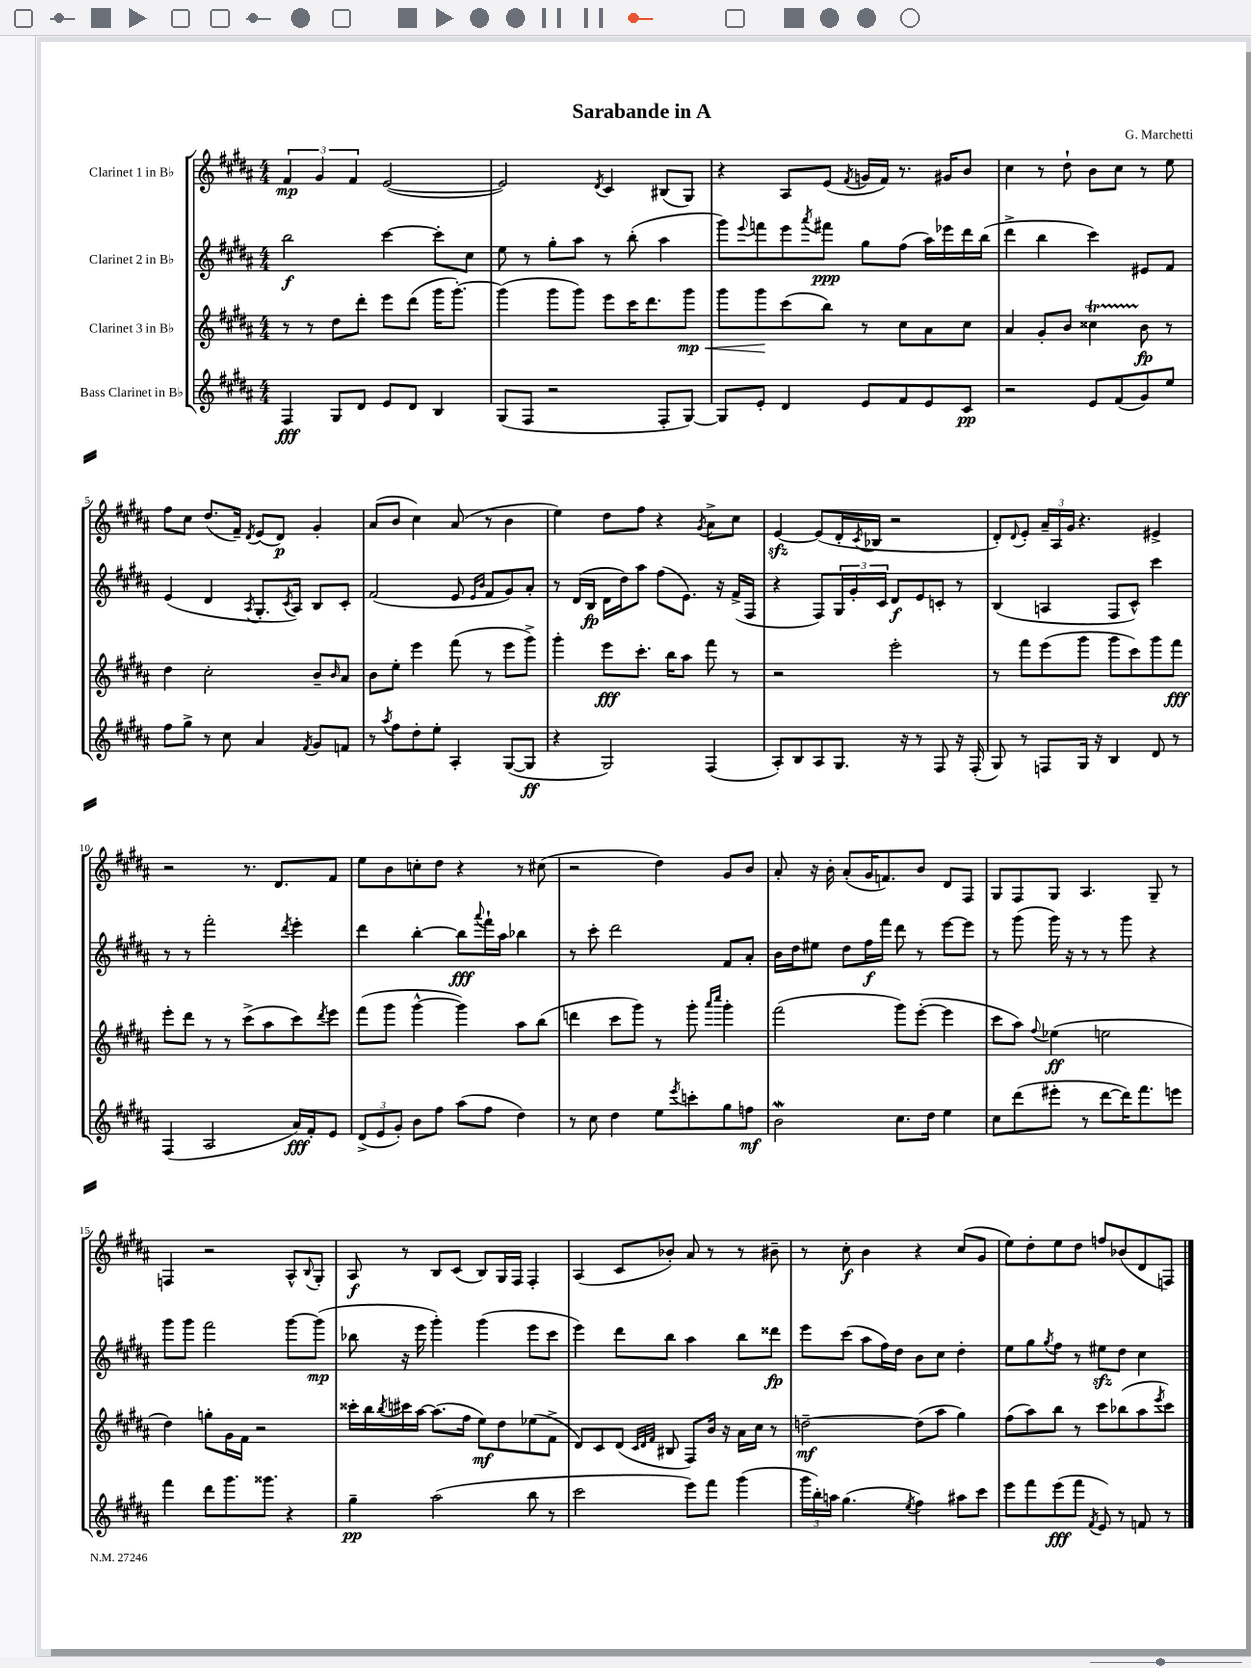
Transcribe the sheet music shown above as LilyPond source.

\header { title = "Sarabande in A" composer = "G. Marchetti" }
<<
\new StaffGroup <<
\new Staff = "s0" \with { instrumentName = "Clarinet 1 in Bb" } {
    \clef treble \key b \major \numericTimeSignature \time 4/4
    \tuplet 3/2 { fis'4\mp gis'4 fis'4 } e'2~( |
    e'2) \acciaccatura { dis'8 } cis'4 bis8( gis8) |
    r4 ais8 e'8( \acciaccatura { fis'8 } g'16 fis'16) r8. gis'16 b'8 |
    cis''4 r8 dis''8-! b'8 cis''8 r8 e''8 |
    fis''8 cis''8 dis''8.( fis'16--) \acciaccatura { dis'8 } e'8( dis'8\p) gis'4-. |
    ais'8( b'8 cis''4) ais'8( r8 b'4 |
    e''4) dis''8 fis''8 r4 \acciaccatura { gis'8 } ais'8-> cis''8 |
    e'4~\sfz e'8( dis'16-. \acciaccatura { cis'8 } bes16 r2 |
    dis'8-.) \appoggiatura { dis'8 } e'8-. \tuplet 3/2 { ais'16-- ais16 gis'16 } r4. eis'4-> |
    r2 r8. dis'8. fis'8 |
    e''8 b'8 c''8-. dis''8 r4 r8 cis''8( |
    r2 dis''4) gis'8 b'8 |
    ais'8-. r16 b'16-. ais'8-.( gis'16 f'8.) b'8 dis'8 fis8 |
    gis8 fis8 gis8 ais4. gis8-- r8 |
    f4 r2 ais8-^ \appoggiatura { b8 } gis8-. |
    ais8\f r8 b8 cis'8( b8) gis16 fis16 fis4-. |
    ais4( cis'8 bes'8-.) ais'8 r8 r8 bis'8-- |
    r8 cis''8-.\f b'4 r4 cis''8( gis'8 |
    e''8) dis''8-. e''8 dis''8 f''8 bes'8( dis'8 f8) \bar "|." |
}
\new Staff = "s1" \with { instrumentName = "Clarinet 2 in Bb" } {
    \clef treble \key b \major \numericTimeSignature \time 4/4
    b''2\f cis'''4~ cis'''8-. cis''8 |
    e''8 r8 gis''8-. ais''8 r8 b''8-.( ais''4 |
    gis'''8) \appoggiatura { e'''8 } f'''8 e'''8 \acciaccatura { ais'''8 } fis'''8\ppp gis''8 fis''8( ais''16) ees'''16 dis'''16 b''16( |
    dis'''4-> b''4 cis'''4) eis'8 fis'8 |
    e'4( dis'4 \acciaccatura { ais8 } gis8.-. \acciaccatura { cis'8 } ais16) b8 cis'8-. |
    fis'2( e'8 \grace { e'16 b'16 } fis'8 gis'8) ais'8-. |
    r8 dis'16( b16\fp dis'16 dis''16) ais''8 fis''8( e'8.) r16 fis'16->( fis16 |
    r4 fis8) \tuplet 3/2 { gis16 gis'16-. cis'16 } dis'8\f e'8 c'8-. r8 |
    b4( a4 fis8 cis'8-^) cis'''4 |
    r8 r8 fis'''2-. \acciaccatura { dis'''8 } e'''4-. |
    dis'''4 b''4~-. b''8\fff \appoggiatura { ais'''8 } fis'''16-! ais''16 bes''4 |
    r8 cis'''8-. dis'''2 fis'8 ais'8-. |
    b'16 dis''16 eis''8 dis''8 fis''16\f fis'''16 dis'''8 r8 e'''8~ e'''8 |
    r8 gis'''8( gis'''16) r16 r8 r8 gis'''8 r4 |
    gis'''8 gis'''8 fis'''2 gis'''8~ gis'''8\mp( |
    bes''8 r16 e'''16 gis'''4-.) gis'''4( e'''8 cis'''8 |
    e'''4) dis'''8 b''8 ais''4 b''8 disis'''8\fp |
    e'''8 cis'''8( ais''8 fis''16) dis''16 b'8 cis''8 dis''4-. |
    e''8 gis''8 \acciaccatura { gis''8 } fis''8 r8 eis''8\sfz dis''8 cis''4 \bar "|." |
}
\new Staff = "s2" \with { instrumentName = "Clarinet 3 in Bb" } {
    \clef treble \key b \major \numericTimeSignature \time 4/4
    r8 r8 dis''8 dis'''8-. e'''8 dis'''8( gis'''16 gis'''8.~-.) |
    gis'''4( gis'''8 gis'''8) e'''8 cis'''16 dis'''8. gis'''8\mp\< |
    gis'''8 gis'''8\! cis'''8( b''8) r8 cis''8 ais'8 cis''8 |
    ais'4 gis'8-. b'8 cisis''4\startTrillSpan b'8\stopTrillSpan\fp r8 |
    dis''4 cis''2-. b'8-- \grace { b'16 } ais'8 |
    b'8 e''8-. e'''4 fis'''8( r8 e'''8 gis'''8->) |
    gis'''4-. e'''8\fff cis'''8.-. b''16 ais''8 fis'''8 r8 |
    r2 e'''2-. |
    r8 fis'''8 e'''8( gis'''8 gis'''8 cis'''8) gis'''8 fis'''8\fff |
    e'''8-. dis'''8 r8 r8 cis'''8->( ais''8 cis'''8) \acciaccatura { dis'''8 } e'''8 |
    fis'''8( gis'''8 gis'''4~-^ gis'''4) ais''8 b''8( |
    d'''4 cis'''8 gis'''8) r8 gis'''8-. \grace { ais'''16 cis''''16 } gis'''4-. |
    fis'''2( gis'''8) e'''8~-.( e'''4 |
    cis'''8 ais''8) \appoggiatura { fis''8 } ees''4\ff( e''2 |
    dis''4) g''8-. gis'16 fis'16 r2 |
    cisis'''16-. b''16 \acciaccatura { b''8 } cis'''16 ais''16~ ais''8.( fis''16 e''8\mf) dis''8 ees''8( fis'8-> |
    dis'8) cis'8 dis'8( \grace { cis'32 dis'32 fis'32 } bis8 fis8) b'16 r16 ais'16 cis''16 r8 |
    d''2~--\mf d''8( ais''8 gis''4) |
    fis''8( ais''8) b''8 r8 cis'''8 bes''8( ais''8 \acciaccatura { e'''8 } cis'''8) \bar "|." |
}
\new Staff = "s3" \with { instrumentName = "Bass Clarinet in Bb" } {
    \clef treble \key b \major \numericTimeSignature \time 4/4
    fis4\fff gis8 dis'8 e'8 dis'8 b4 |
    gis8( fis8 r2 fis8-. gis8~) |
    gis8 e'8-. dis'4 e'8 fis'8 e'8 cis'8\pp |
    r2 e'8 fis'8( gis'8) e''8 |
    fis''8 gis''8-> r8 cis''8 ais'4 \acciaccatura { fis'8 } gis'8 f'8 |
    r8 \acciaccatura { ais''8 } fis''8 dis''8-. e''8-. ais4-. gis8~( gis8\ff |
    r4 gis2) fis4( |
    ais8-.) b8 ais8 gis8. r16 r8 fis8 r16 fis16-.( |
    gis8) r8 f8 gis16 r16 b4 dis'8 r8 |
    fis4( ais2 ais'16\fff) fis'16-. e'8 |
    \tuplet 3/2 { dis'8->( e'8 gis'8-.) } b'8 fis''8 ais''8( fis''8 dis''4) |
    r8 cis''8 dis''4 e''8 \acciaccatura { e'''8 } c'''8-. gis''8 f''8\mf |
    b'2\mordent cis''8. dis''16 e''4 |
    cis''8 dis'''8( eis'''8-. r8 dis'''8~ dis'''16) fis'''8. e'''8 |
    fis'''4 dis'''8 gis'''8. gisis'''8. r4 |
    gis''4--\pp ais''2( b''8 r8 |
    cis'''2 e'''8) fis'''8 gis'''4( |
    \tuplet 3/2 { gis'''16 b''16-.) a''16 } gis''4.( \acciaccatura { e''8 } fis''4) ais''8 cis'''8 |
    e'''8 fis'''8 e'''8\fff( fis'''8 \acciaccatura { fis'8 } e'8) r8 f'8 r8 \bar "|." |
}
>>
>>
